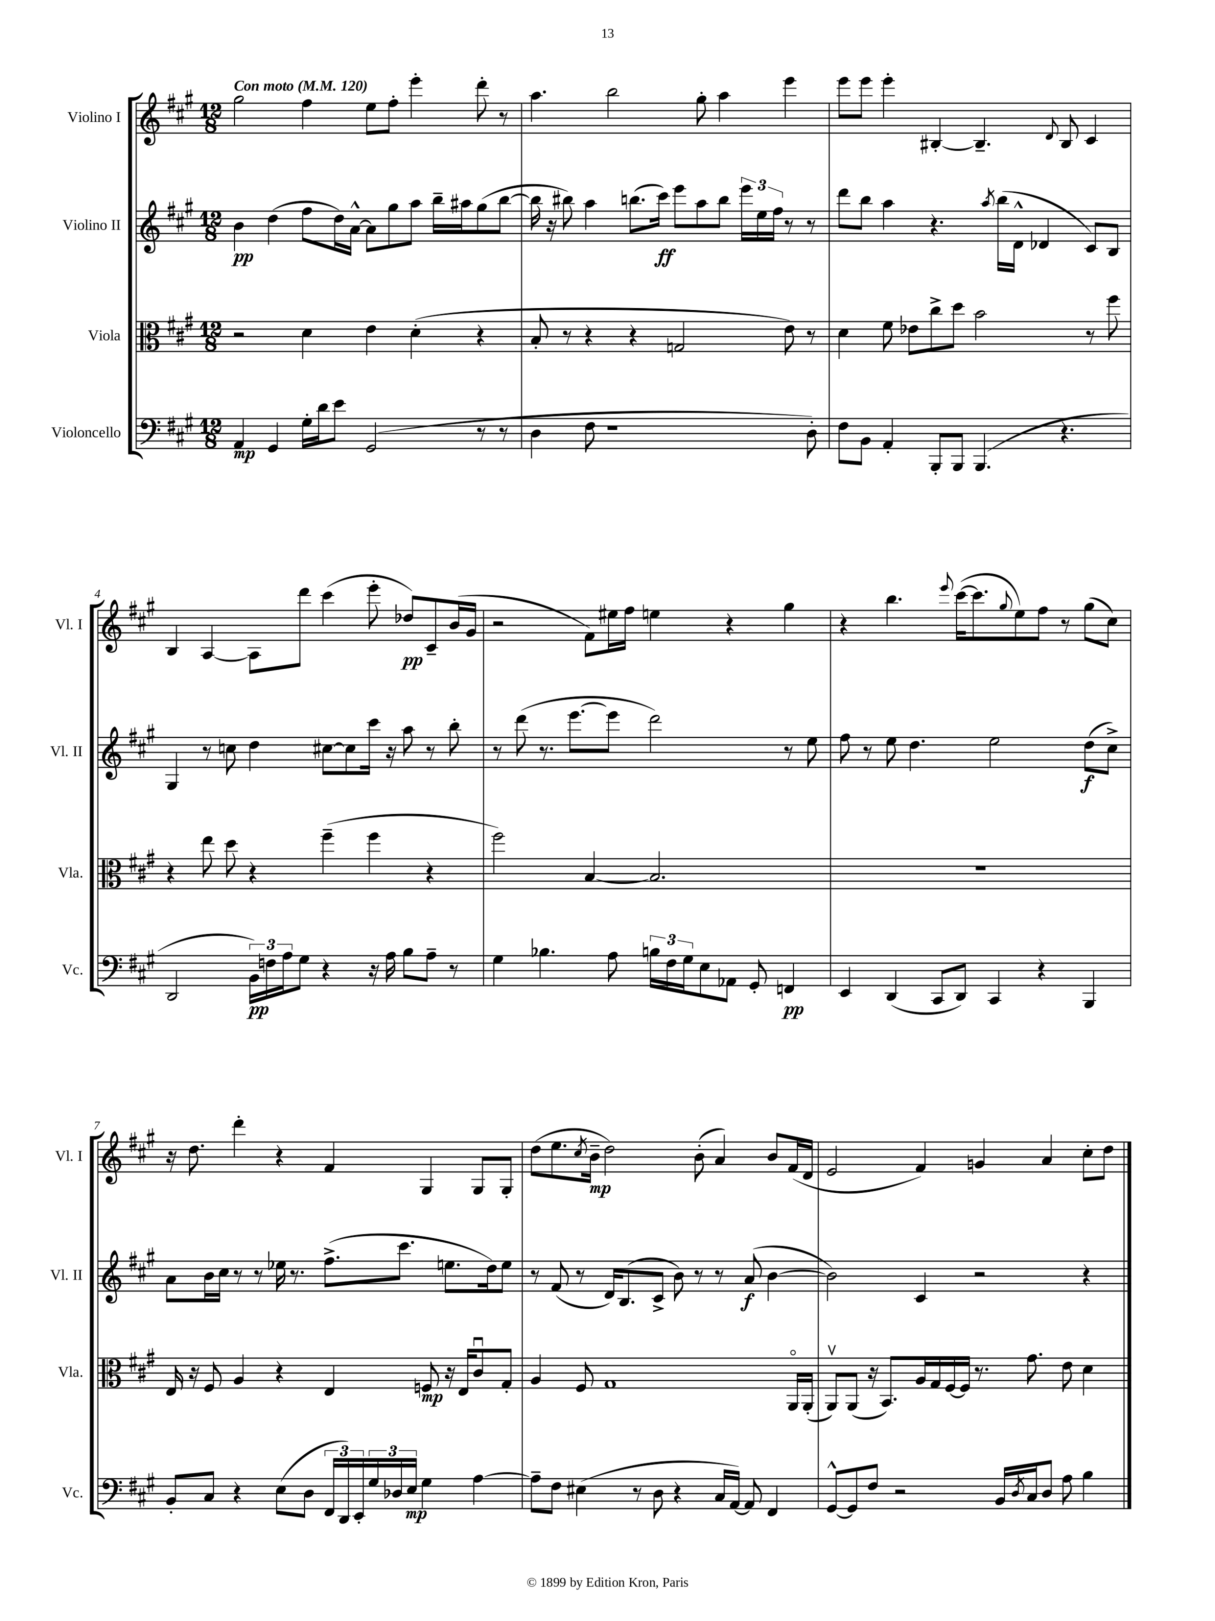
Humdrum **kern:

**kern	**kern	**kern	**kern
*staff4	*staff3	*staff2	*staff1
*clefF4	*clefC3	*clefG2	*clefG2
*k[f#c#g#]	*k[f#c#g#]	*k[f#c#g#]	*k[f#c#g#]
*M12/8	*M12/8	*M12/8	*M12/8
*MM120	*MM120	*MM120	*MM120
4AA	2r	4b	2gg#
4GG#	.	(4dd	.
16G#'	4d	8ff#	4ff#
16d	.	.	.
8e	.	16dd)	.
.	.	[16a^^	.
(2GG#	4e	8a]	8ee
.	.	8gg#	8ff#'
.	(4d'	8aa	4eee'
.	.	16bb~	.
.	.	16aa#	.
8r	4r	(8gg#	8ddd'
8r	.	[8bb	8r
=	=	=	=
4D	8B'	16bb]	4.aa
.	.	16r	.
.	8r	8bb#)	.
8F#	4r	4aa	.
1r	.	.	2bb
.	4r	(8.bb	.
.	.	16ccc#)	.
.	2G	8eee	.
.	.	8aa	8gg#'
.	.	8bb	4aa
.	.	24eee	.
.	.	24ee	.
.	.	24ff#	.
.	8e)	8r	4eee
8D')	8r	8r	.
=	=	=	=
8F#	4d	8ddd	8eee
8BB	.	8bb	8eee
4AA'	8f#	4aa	4eee'
.	8e-	.	.
8BBB'	8cc#^	4.r	[4B#'
8BBB	8dd	.	.
(4.BBB	2b	.	4.B#~]
.	.	8qaa	.
.	.	(16bb	.
.	.	16d^^	.
.	.	4d-	.
.	.	.	8qqd
4.r	.	.	8B#
.	8r	8c#)	4c#
.	8ff#	8B	.
=	=	=	=
2DD	4r	4G#	4B
.	8ee	8r	[4A
.	8dd	8cc	.
24BB)	4r	4dd	8A]
24F	.	.	.
24A	.	.	.
8G#	.	.	8ddd
4r	(4ff#~	[8cc#	(4ccc#
.	.	8cc#]	.
16r	4ff#	16ccc#	8eee'
16A	.	16r	.
8B	.	8aa	8dd-)
8A~	4r	8r	8c#~
8r	.	8bb'	(16b
.	.	.	16g#
=	=	=	=
4G#	2ff#)	8r	2r
.	.	(8ddd	.
4.B-	.	8.r	.
.	.	[8.eee	.
.	[4B	.	8f#)
8A	.	8eee]	16ee#
.	.	.	16ff#
24B	2.B]	2ddd)	4ee
24F#	.	.	.
24G#	.	.	.
8E	.	.	.
8AA-	.	.	4r
8GG#'	.	.	.
4FF	.	8r	4gg#
.	.	8ee	.
=	=	=	=
4EE	1.r	8ff#	4r
.	.	8r	.
(4DD	.	8ee	4.bb
.	.	4.dd	.
8CC#	.	.	.
.	.	.	8qqeee
8DD)	.	.	([16ccc#
.	.	.	8.ccc#]
4CC#	.	2ee	.
.	.	.	8qqgg#
.	.	.	8ee)
4r	.	.	8ff#
.	.	.	8r
4BBB	.	(8dd	(8gg#
.	.	8cc#^)	8cc#)
=	=	=	=
8BB'	16E	8a	16r
.	16r	.	8.dd
8C#	8F#	16b	.
.	.	16cc#	.
4r	4A	8r	4ddd'
.	.	8r	.
(8E	4r	16ee-	4r
.	.	8.r	.
8D	.	.	.
24FF#	4E	(8.ff#^	4f#
24DD)	.	.	.
24EE'	.	.	.
24G#	.	.	.
24D-	.	.	.
.	.	8.ccc#	.
24E	.	.	.
4G#	8F	.	4G#
.	16r	8.ee	.
.	16E	.	.
[4A	8c#u	.	8G#
.	.	16dd)	.
.	8G#'	8ee	8G#'
=	=	=	=
8A~]	4A	8r	(8dd
8F#	.	(8f#	8.ee
(4E#	8F#	8r	.
.	.	.	8qcc#
.	.	.	16b~
.	1G#	16d)	2dd)
.	.	(8.B	.
8r	.	.	.
8D	.	8c#^	.
4r	.	8b)	.
.	.	8r	(8b'
16C#	.	8r	4a)
[16AA)	.	.	.
8AA]	.	(8a	.
4FF#	.	[4b	8b
.	16AAo	.	(16f#
.	(16AA'	.	16d
=	=	=	=
[8GG#^^	8AAv)	2b])	2e
8GG#]	(8AA	.	.
8F#	16r	.	.
.	8.BB)	.	.
2r	.	.	.
.	16A	4c#	4f#)
.	16G#	.	.
.	[16F#	.	.
.	16F#]	.	.
.	8.r	2r	4g
16BB	.	.	.
8qD	.	.	.
16C#	8.g#	.	.
8D	.	.	4a
8A	8e	.	.
4B	4d	4r	8cc#'
.	.	.	8dd
==	==	==	==
*-	*-	*-	*-
